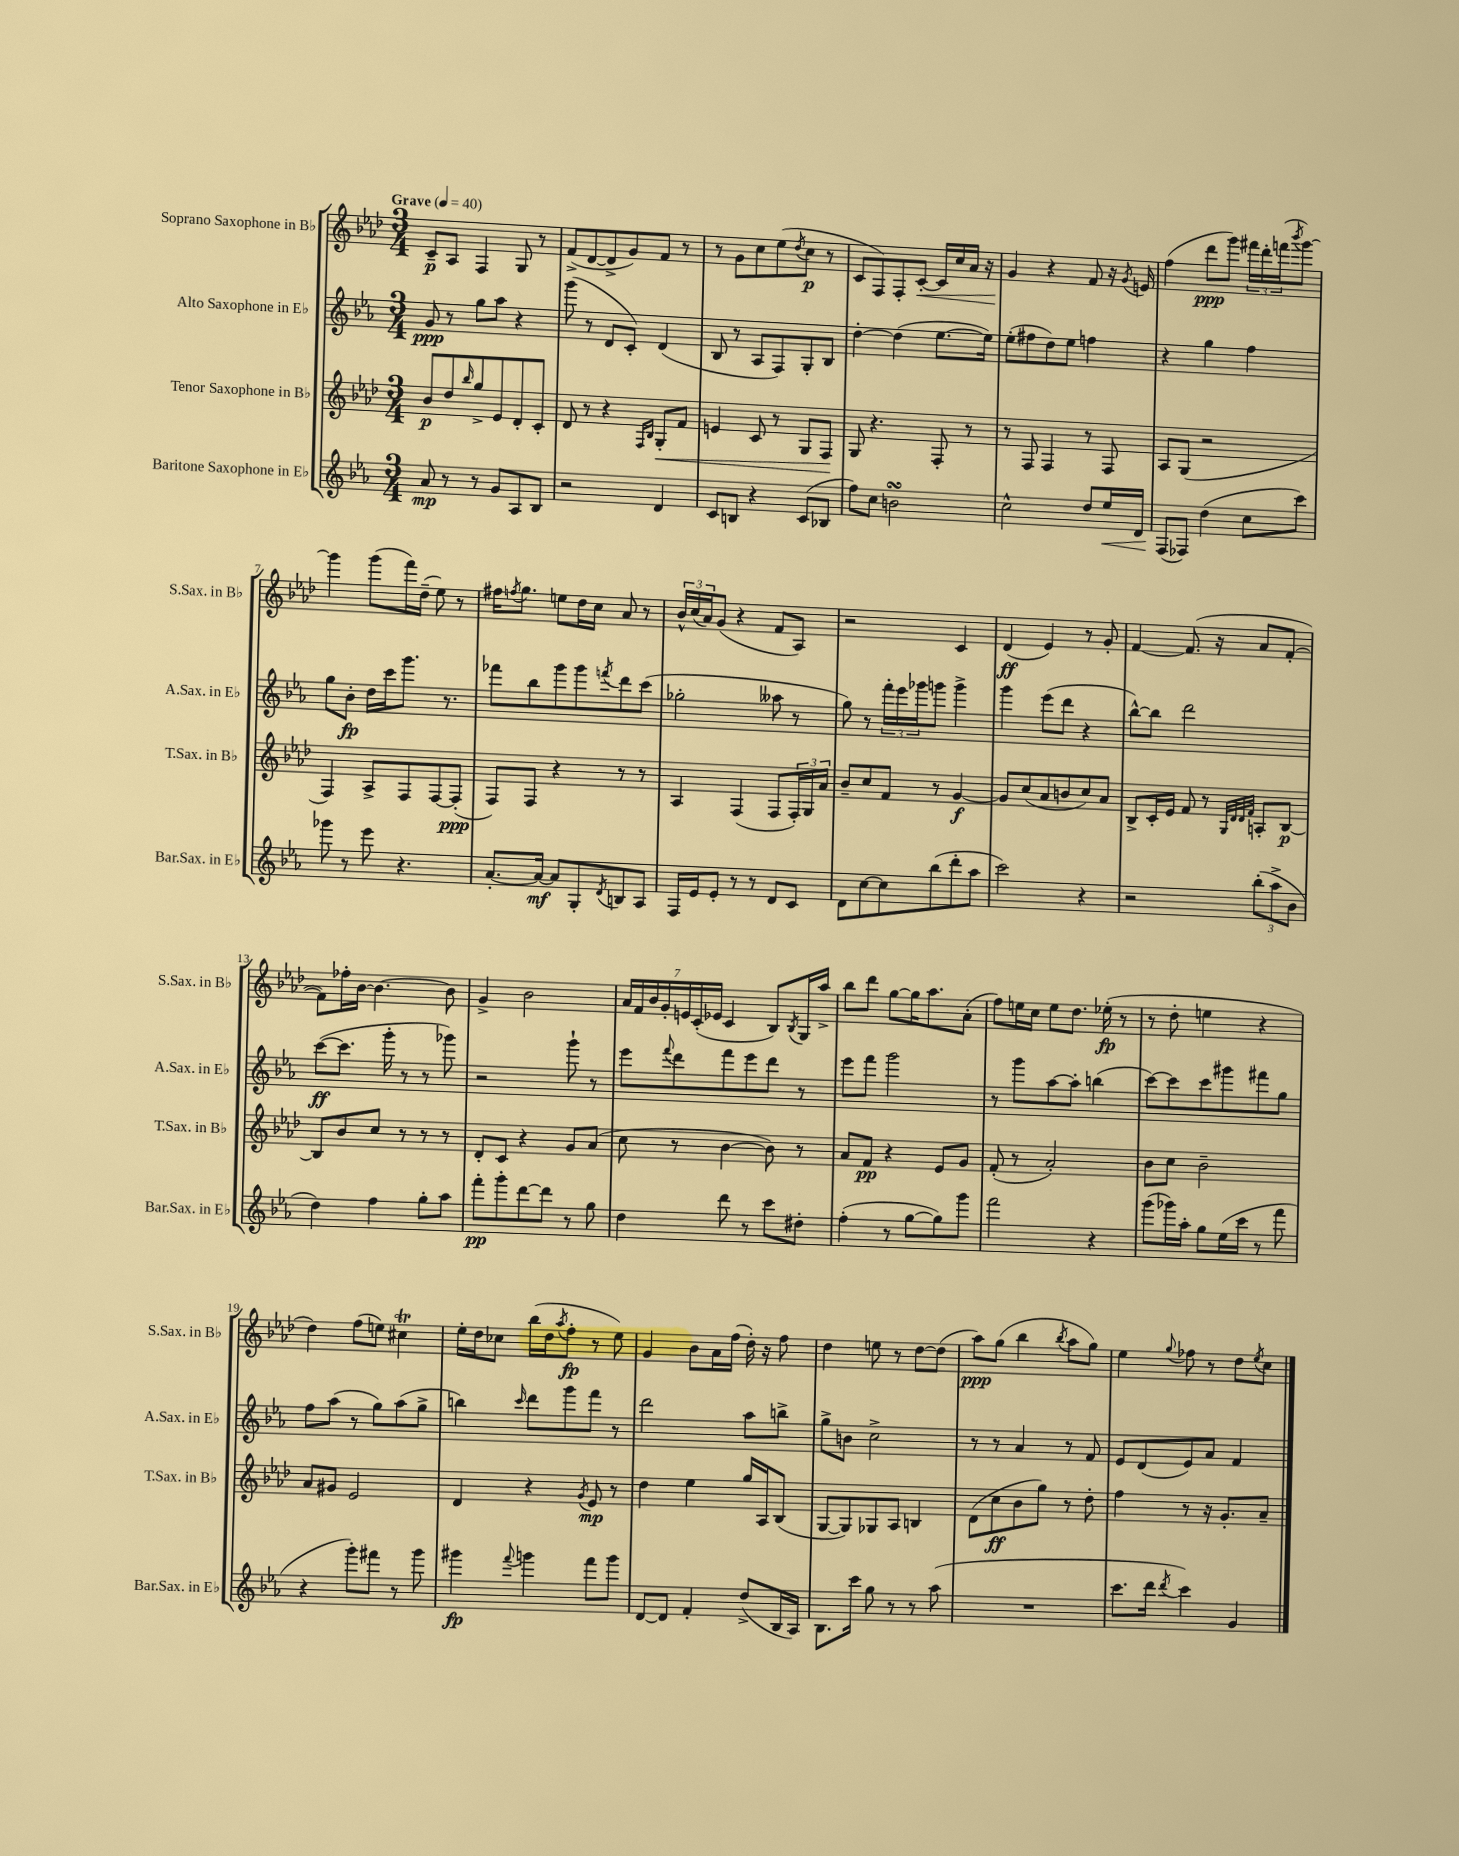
<<
\new StaffGroup <<
\new Staff = "s0" \with { instrumentName = "Soprano Saxophone in Bb" shortInstrumentName = "S.Sax. in Bb" } {
    \clef treble \key aes \major \numericTimeSignature \time 3/4 \tempo "Grave" 4 = 40
    c'8--\p aes8 f4 g8 r8 |
    f'8->( des'8~ des'8-> g'8) f'8 r8 |
    r8 g'8 c''8 ees''8( \acciaccatura { des''8 } c''8\p r8 |
    c'8 f8) f8-. c'8~-.\< c'16 c''16 aes'16 r16 |
    g'4\! r4 f'8 r16 \acciaccatura { g'8 } e'16 |
    f''4( des'''8\ppp g'''8) \tuplet 3/2 { fis'''16 des'''16-. f'''16( } \acciaccatura { bes'''8 } g'''8~) |
    g'''4 g'''8( f'''16) des''16--( ees''8) r8 |
    fis''16 \acciaccatura { f''8 } g''8. e''8 des''16 c''16 aes'8 r8 |
    \tuplet 3/2 { bes'16-^ c''16( aes'16) } g'8( r4 f'8 aes8) |
    r2 c'4 |
    des'4\ff( ees'4) r8 g'8-. |
    f'4~ f'8.( r16 aes'8 f'8~-. |
    f'8) fes''16-. bes'16~ bes'4.~ bes'8 |
    g'4-> bes'2 |
    \tuplet 7/4 { aes'16 f'16 bes'16 g'16-. e'16 c'16-.( ees'16 } c'4 bes8) \acciaccatura { bes8 } g16 aes''16-> |
    bes''8 des'''8 g''8~ g''16 aes''8. aes'8-.( |
    f''8) e''16 c''16 e''8 des''8. ees''16-.\fp( r8 |
    r8 des''8-. e''4 r4 |
    des''4) f''8( e''8) cis''4\trill |
    ees''16-. des''16 ces''8 bes''16( des''16 \acciaccatura { aes''8 } f''8-.\fp r8 ees''8) |
    g'4 bes'8 aes'16 f''16( des''16-.) r16 f''8 |
    des''4 e''8 r8 des''8~ des''8( |
    aes''8\ppp) g''8( bes''4 \acciaccatura { bes''8 } aes''8 g''8) |
    ees''4 \appoggiatura { g''8 } fes''8 r8 des''8 \acciaccatura { ees''8 } c''8 \bar "|." |
}
\new Staff = "s1" \with { instrumentName = "Alto Saxophone in Eb" shortInstrumentName = "A.Sax. in Eb" } {
    \clef treble \key ees \major \numericTimeSignature \time 3/4
    g'8\ppp r8 g''8 aes''8 r4 |
    g'''8( r8 d'8 c'8-.) d'4( |
    bes8 r8 aes8 f8) g8-. bes8 |
    d''4~-. d''4( ees''8.~ ees''16) |
    ees''8-.( fis''8 d''8) ees''8 f''4 |
    r4 g''4 f''4 |
    g''8 bes'8-.\fp d''16 c'''16 g'''8. r8. |
    fes'''8 bes''8 g'''8 g'''8 \acciaccatura { f'''8 } d'''8 c'''8( |
    ges''2-. aeses''8 r8 |
    g''8) r8 \tuplet 3/2 { f'''16-. ees'''16 ges'''16 } g'''8 g'''4-> |
    g'''4 ees'''8( d'''8 r4 |
    bes''8~-^) bes''8 d'''2 |
    c'''8~\ff( c'''8. g'''16-. r8 r8 ges'''8) |
    r2 g'''8-! r8 |
    ees'''8 \appoggiatura { f'''8 } d'''8 f'''8 ees'''8 d'''8 r8 |
    ees'''8 f'''8 g'''2 |
    r8 g'''8 aes''8~ aes''8-. b''4( |
    c'''8~) c'''8 c'''8 gis'''8 fis'''8 g''8 |
    f''8 aes''8( r8 g''8) aes''8( g''8-> |
    b''4) \grace { c'''16 } d'''8 g'''8 f'''8 r8 |
    d'''2 aes''8 b''8-> |
    g''8-> b'8 c''2-> |
    r8 r8 aes'4 r8 f'8 |
    ees'8 d'8( ees'8) aes'8 f'4 \bar "|." |
}
\new Staff = "s2" \with { instrumentName = "Tenor Saxophone in Bb" shortInstrumentName = "T.Sax. in Bb" } {
    \clef treble \key aes \major \numericTimeSignature \time 3/4
    bes'8\p des''8 \grace { bes''16 } g''8-> ees'8 des'8-. c'8-. |
    des'8 r8 r4 \grace { f16 bes16 } g8-.\< f'8 |
    e'4 c'8 r8 g8 f8\! |
    g8 r4. f8-. r8 |
    r8 f8 f4 r8 f8 |
    aes8 g8( r2 |
    f4) aes8-> f8 f8~ f8-.\ppp( |
    f8) f8 r4 r8 r8 |
    aes4 f4( f8 \tuplet 3/2 { f16-.) g16 aes'16 } |
    bes'8-- c''8 f'8 r8 g'4~\f |
    g'8 c''8( aes'8 b'8 c''8) aes'8 |
    bes8-> c'16-. ees'16 f'8 r8 \grace { g32 des'32 des'32 f'32 } a8-. bes8~\p |
    bes8 bes'8 c''8 r8 r8 r8 |
    des'8-. c'8 r4 g'8 aes'8( |
    c''8 r8 bes'4~ bes'8) r8 |
    aes'8 f'8\pp r4 ees'8 g'8 |
    f'8-.( r8 aes'2-.) |
    bes'8 c''8 bes'2-- |
    aes'8 gis'8 ees'2 |
    des'4 r4 \acciaccatura { g'8 } ees'8\mp r8 |
    des''4 ees''4 g''16 aes16 bes8( |
    g8~ g8) ges8 aes8 b4 |
    des'8( c''8\ff bes'8 g''8) r8 des''8-. |
    f''4 r8 r16 g'8.-. aes'8-- \bar "|." |
}
\new Staff = "s3" \with { instrumentName = "Baritone Saxophone in Eb" shortInstrumentName = "Bar.Sax. in Eb" } {
    \clef treble \key ees \major \numericTimeSignature \time 3/4
    aes'8\mp r8 r8 g'8 aes8 bes8 |
    r2 d'4 |
    c'8 b8 r4 c'8( bes8 |
    f''8) c''8 b'2\turn |
    c''2-^ d''8 ees''16\< d'16 |
    f8\!( fes8) d''4( c''8 c'''8) |
    ges'''8 r8 ees'''8 r4. |
    aes'8.~-. aes'16~\mf aes'8 g8-. \acciaccatura { d'8 } b8 aes8 |
    f16 ees'16 ees'8-. r8 r8 d'8 c'8 |
    d'8 c''8~ c''8 bes''8( d'''8-. aes''8 |
    c'''2) r4 |
    r2 \tuplet 3/2 { bes''8-.( aes''8-> bes'8 } |
    d''4) f''4 g''8-. aes''8 |
    f'''8-.\pp g'''8-. d'''8~ d'''8 r8 g''8 |
    d''4 d'''8 r8 c'''8 dis''8-. |
    f''4-.( r8 g''8~ g''8) g'''8 |
    f'''2 r4 |
    g'''8( ges'''16) aes''16-. g''8 ees''16( c'''16 r8 f'''8 |
    r4 g'''8-.) fis'''8 r8 g'''8 |
    gis'''4\fp \appoggiatura { f'''8 } g'''4 f'''8 g'''8 |
    d'8~ d'8 f'4-. d''8->( bes16 aes16) |
    bes8. c'''16 g''8 r8 r8 aes''8( |
    R2. |
    c'''8. d'''16 \acciaccatura { d'''8 } c'''4) g'4 \bar "|." |
}
>>
>>
